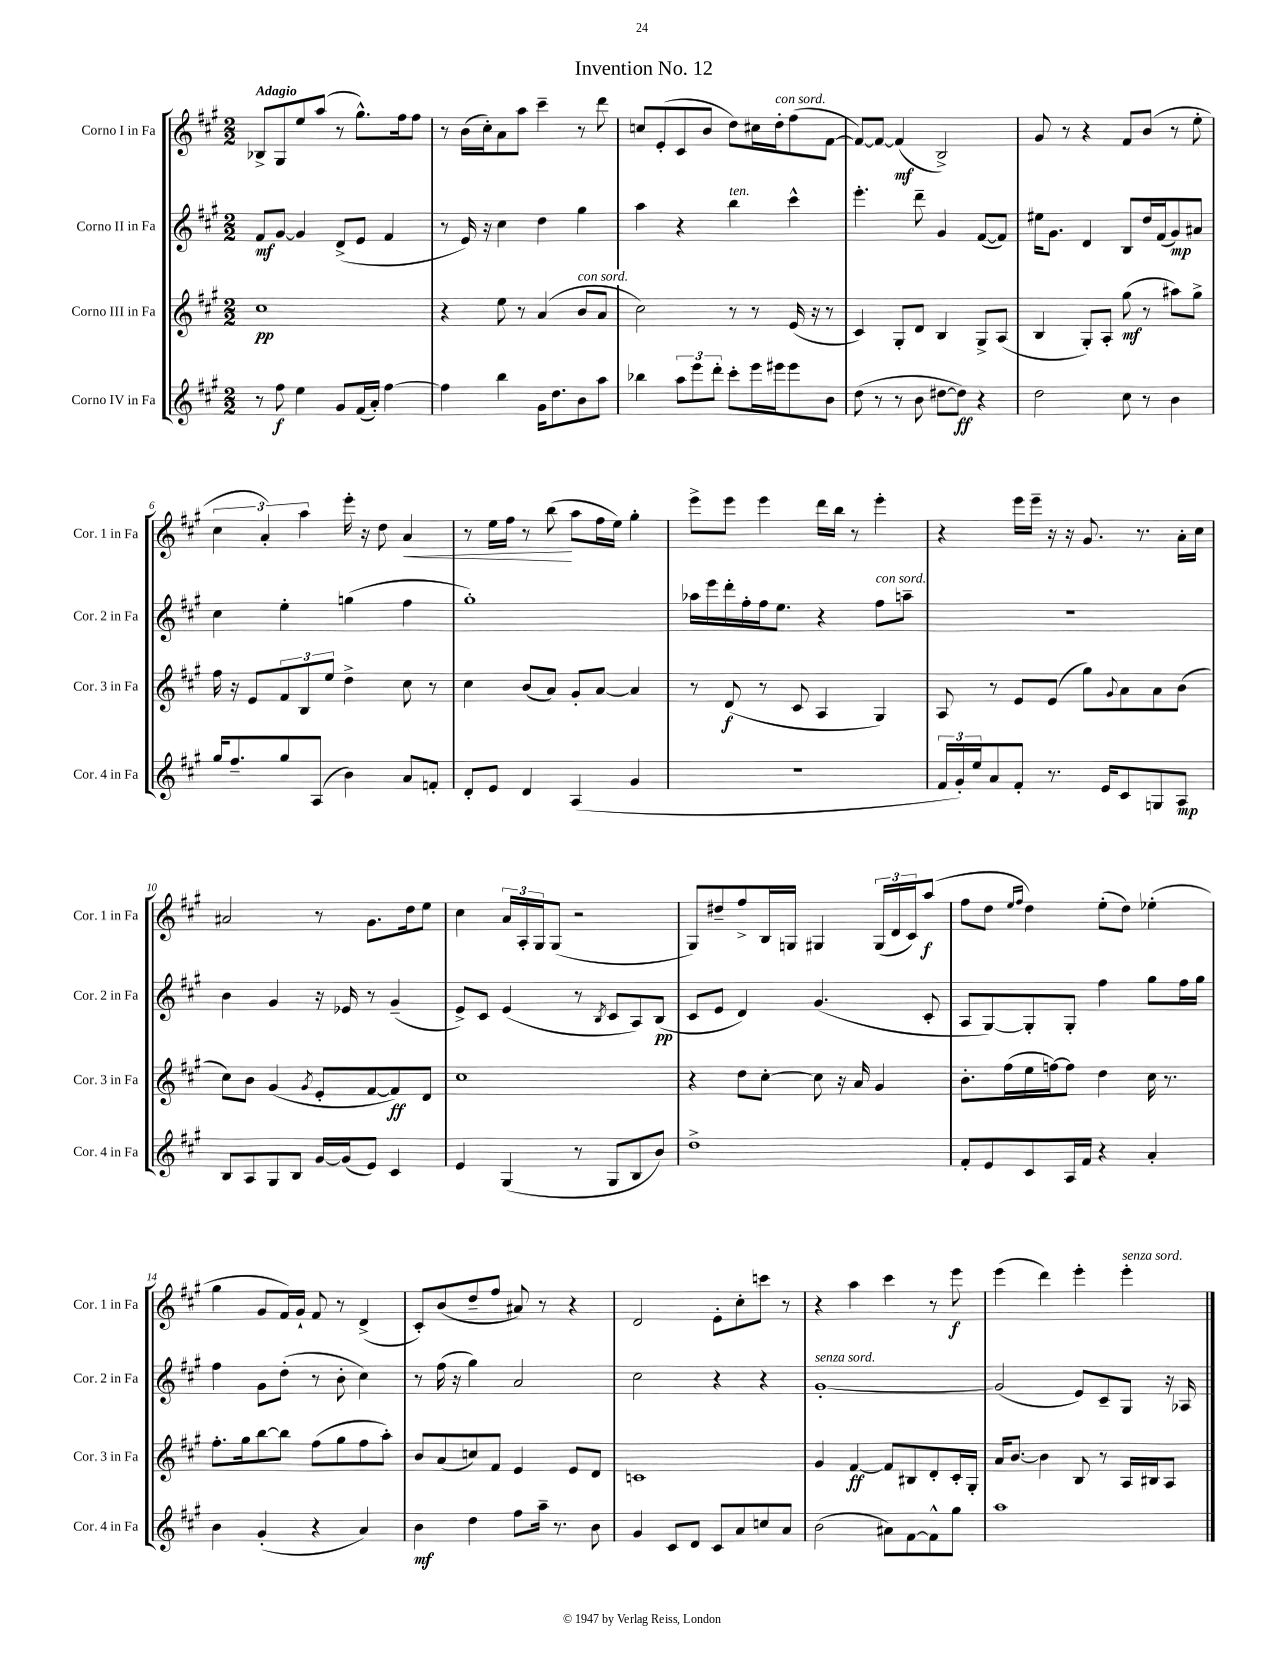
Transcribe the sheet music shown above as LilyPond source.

\header { title = "Invention No. 12" }
<<
\new StaffGroup <<
\new Staff = "s0" \with { instrumentName = "Corno I in Fa" shortInstrumentName = "Cor. 1 in Fa" } {
    \clef treble \key a \major \numericTimeSignature \time 2/2 \tempo "Adagio"
    bes8-> gis8 e''8 a''8( r8 gis''8.-^) fis''16 fis''8 |
    r8 b'16( cis''16-.) a'8 a''8 cis'''4-- r8 d'''8 |
    c''8 e'8-.( cis'8 b'8 d''8) cis''16 d''16-.^\markup { \italic "con sord." } fis''8( fis'8~ |
    fis'8~) fis'8~ fis'4\mf( b2->) |
    gis'8 r8 r4 fis'8 b'8( r8 e''8-. |
    \tuplet 3/2 { cis''4 a'4-.) a''4 } e'''16-. r16 d''8 a'4\< |
    r8 e''16 fis''16 r8 b''8\!( a''8 fis''16 e''16) gis''4-. |
    e'''8-> e'''8 e'''4 d'''16 b''16 r8 e'''4-. |
    r4 e'''16 e'''16-- r16 r16 gis'8. r8. a'16-. cis''16 |
    ais'2 r8 gis'8. d''16 e''8 |
    cis''4 \tuplet 3/2 { a'16 a16-. gis16 } gis8( r2 |
    gis8) dis''8-- fis''8-> b16 g16 gis4 \tuplet 3/2 { gis16( d'16 cis'16) } a''8\f( |
    fis''8 d''8 \grace { e''16 fis''16 } d''4) e''8-.( d''8) ees''4-.( |
    gis''4 gis'8 fis'16) gis'16-! fis'8 r8 d'4->( |
    cis'8-.) b'8( d''8-- fis''8 ais'8) r8 r4 |
    d'2 e'8-. cis''8-. c'''8 r8 |
    r4 a''4 cis'''4 r8 e'''8\f |
    e'''4( d'''4) e'''4-. e'''4-.^\markup { \italic "senza sord." } \bar "|." |
}
\new Staff = "s1" \with { instrumentName = "Corno II in Fa" shortInstrumentName = "Cor. 2 in Fa" } {
    \clef treble \key a \major \numericTimeSignature \time 2/2
    fis'8\mf gis'8~ gis'4 d'8->( e'8 fis'4 |
    r8 e'16) r16 cis''4 d''4 gis''4 |
    a''4 r4 b''4^\markup { \italic "ten." } cis'''4-^ |
    e'''4.-. d'''8-- gis'4 fis'8~( fis'8) |
    eis''16 gis'8. d'4 b8 d''16 fis'16( gis'8\mp) ais'8 |
    cis''4 e''4-. g''4( fis''4 |
    gis''1-.) |
    aes''16 e'''16 d'''16-. fis''16-. fis''16 e''8. r4 fis''8^\markup { \italic "con sord." } a''8-- |
    r1 |
    b'4 gis'4 r16 ees'16 r8 gis'4--( |
    e'8->) cis'8 e'4( r8 \acciaccatura { b8 } cis'8 a8) b8\pp( |
    cis'8 e'8 d'4) gis'4.( cis'8-. |
    a8 gis8~) gis8-. gis8-. fis''4 gis''8 fis''16 gis''16 |
    fis''4 gis'8 d''8-.( r8 b'8-. cis''4) |
    r8 fis''16( r16 gis''4) a'2 |
    cis''2 r4 r4 |
    gis'1~-.^\markup { \italic "senza sord." } |
    gis'2( e'8) cis'8-- gis8 r16 aes16 \bar "|." |
}
\new Staff = "s2" \with { instrumentName = "Corno III in Fa" shortInstrumentName = "Cor. 3 in Fa" } {
    \clef treble \key a \major \numericTimeSignature \time 2/2
    cis''1\pp |
    r4 e''8 r8 a'4( b'8^\markup { \italic "con sord." } a'8 |
    cis''2) r8 r8 e'16( r16 r8 |
    cis'4) gis8-. d'8 b4 gis8-> a8( |
    b4 gis8-.) a8-. gis''8\mf( r8 ais''8) gis''8-> |
    fis''16 r16 e'8 \tuplet 3/2 { fis'8 b8 e''8 } d''4-> cis''8 r8 |
    cis''4 b'8( a'8) gis'8-. a'8~ a'4 |
    r8 d'8\f( r8 cis'8 a4 gis4) |
    a8 r8 e'8 e'8( gis''8) \appoggiatura { gis'8 } a'8 a'8 b'8( |
    cis''8) b'8 gis'4( \acciaccatura { gis'8 } e'8-. fis'8~ fis'8\ff) d'8 |
    cis''1 |
    r4 d''8 cis''8~-. cis''8 r16 a'16 gis'4 |
    b'8.-. fis''16( e''16 f''16~) f''8 d''4 cis''16 r8. |
    fis''8.-. gis''16 b''8~ b''8 fis''8( gis''8 fis''8 a''8-.) |
    b'8 a'8( c''8) fis'8 e'4 e'8 d'8 |
    c'1 |
    gis'4 fis'4~\ff fis'8 bis8 d'8-. cis'16-. gis16-. |
    a'16 b'8.~ b'4 b8 r8 a16 bis16 a8 \bar "|." |
}
\new Staff = "s3" \with { instrumentName = "Corno IV in Fa" shortInstrumentName = "Cor. 4 in Fa" } {
    \clef treble \key a \major \numericTimeSignature \time 2/2
    r8 fis''8\f e''4 gis'8 fis'16( a'16-.) fis''4~ |
    fis''4 b''4 gis'16 d''8. b'8 a''8 |
    bes''4 \tuplet 3/2 { a''8 e'''8 d'''8-. } cis'''8-. e'''16 eis'''16 eis'''8 b'8 |
    d''8( r8 r8 b'8 dis''8~ dis''8\ff) r4 |
    d''2 cis''8 r8 b'4 |
    gis''16 fis''8.-- gis''8 a8( b'4) a'8 f'8-. |
    d'8-. e'8 d'4 a4( gis'4 |
    R1 |
    \tuplet 3/2 { fis'16 gis'16-.) e''16 } a'8 fis'8-. r8. e'16 cis'8 g8 a8\mp |
    b8 a8 gis8 b8 gis'16~ gis'16( e'8) cis'4 |
    e'4 gis4( r8 gis8 b8 b'8) |
    d''1-> |
    fis'8-. e'8 cis'8 a16 fis'16 r4 a'4-. |
    b'4 gis'4-.( r4 a'4) |
    b'4\mf d''4 fis''8 a''16-- r8. b'8 |
    gis'4 cis'8 d'8 cis'8 a'8 c''8 a'8 |
    b'2( ais'8) fis'8~ fis'8-^ gis''8 |
    a''1 \bar "|." |
}
>>
>>
